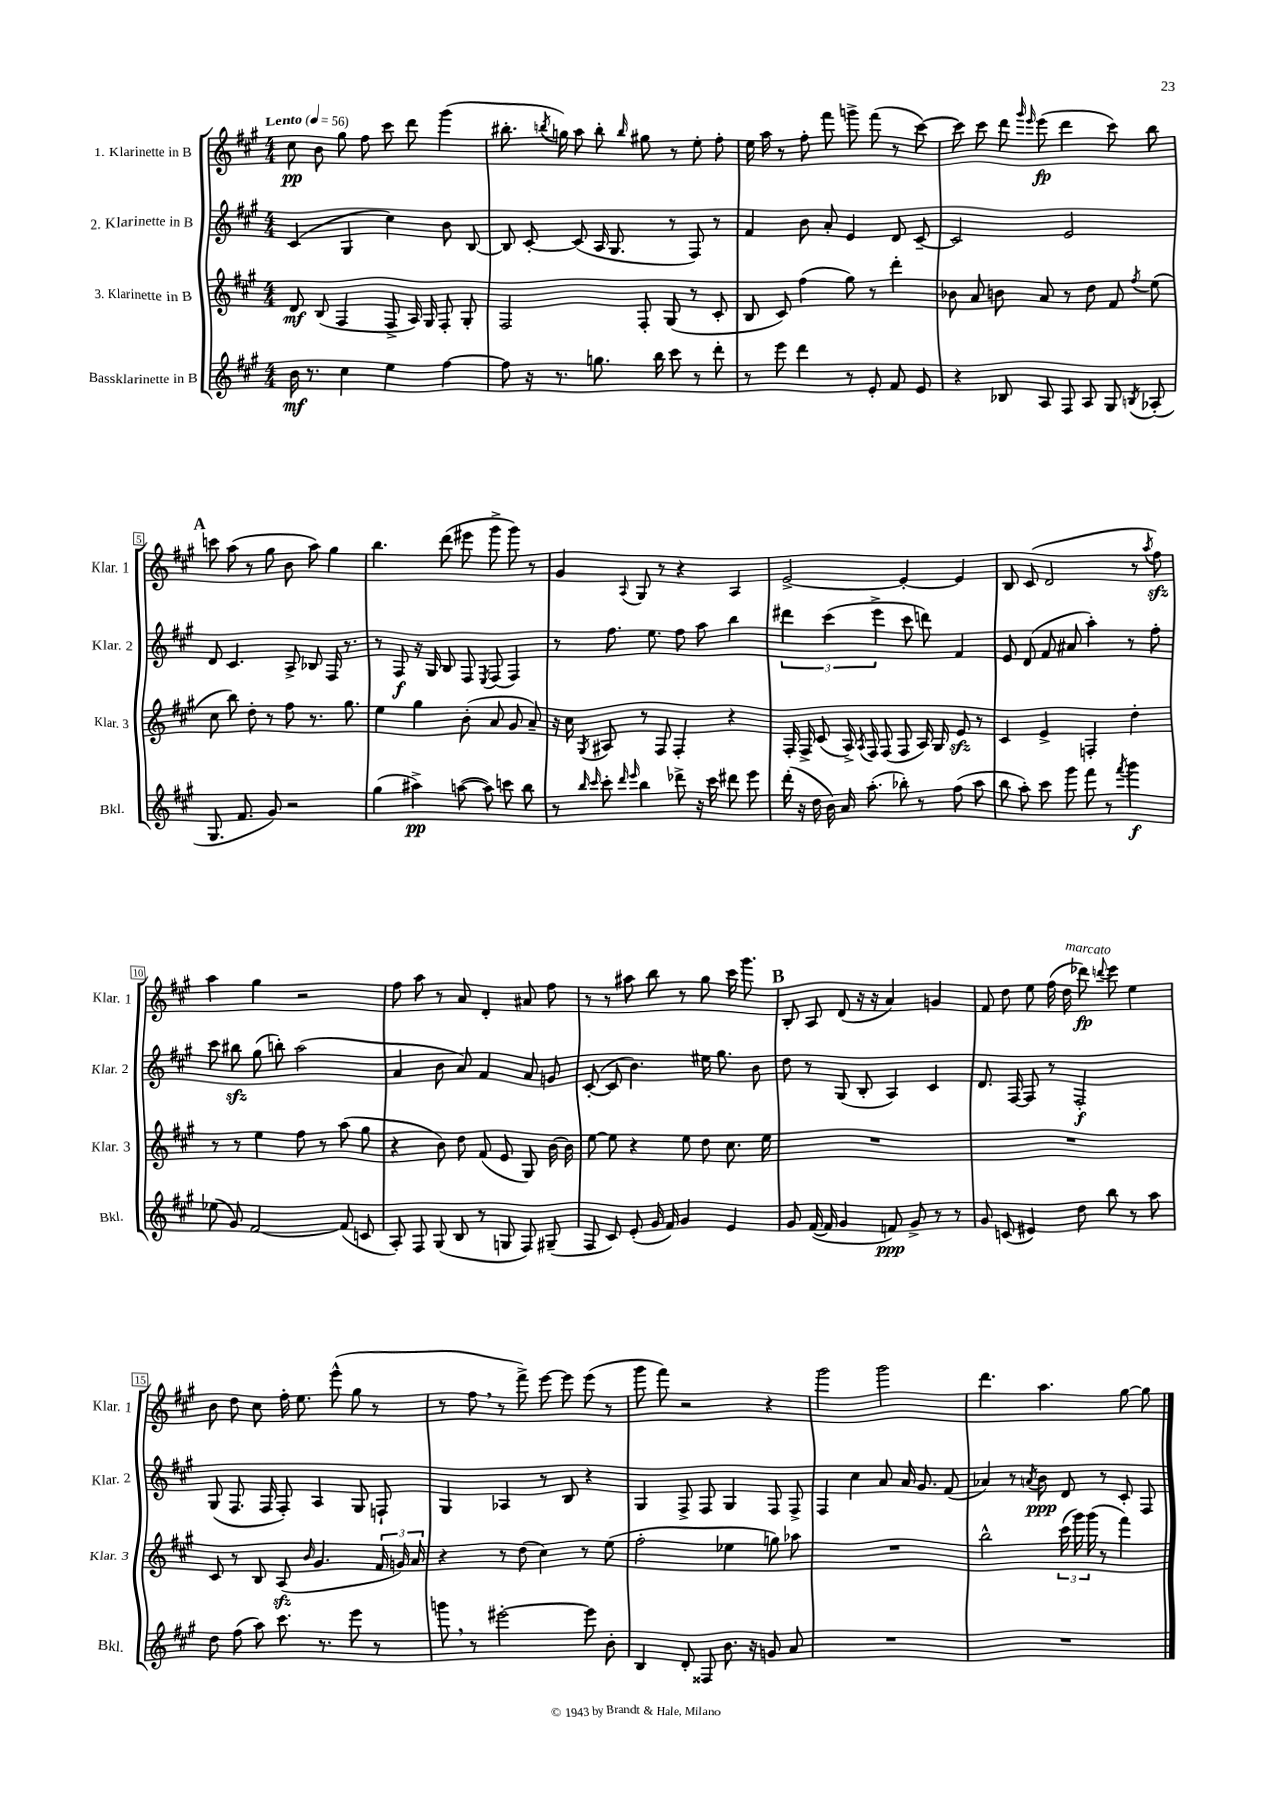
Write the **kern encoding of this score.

**kern	**dynam	**kern	**dynam	**kern	**dynam	**kern	**dynam
*part4	*part4	*part3	*part3	*part2	*part2	*part1	*part1
*staff4	*staff4	*staff3	*staff3	*staff2	*staff2	*staff1	*staff1
*I"Bassklarinette in B	*	*I"3. Klarinette in B	*	*I"2. Klarinette in B	*	*I"1. Klarinette in B	*
*I'Bkl.	*	*I'Klar. 3	*	*I'Klar. 2	*	*I'Klar. 1	*
*clefG2	*	*clefG2	*	*clefG2	*	*clefG2	*
*k[f#c#g#]	*	*k[f#c#g#]	*	*k[f#c#g#]	*	*k[f#c#g#]	*
*M4/4	*	*M4/4	*	*M4/4	*	*M4/4	*
*MM56	*	*MM56	*	*MM56	*	*MM56	*
=1	=1	=1	=1	=1	=1	=1	=1
!	!	!	!	!	!	!LO:TX:a:B:t=Lento	!
16b\	mf	8d/	mf	(4c#/	.	8cc#\	pp
8.r	.	.	.	.	.	.	.
.	.	(8B/	.	.	.	8b\	.
4cc#\	.	4F#/	.	4G#/	.	8gg#\	.
.	.	.	.	.	.	8ff#\	.
4ee\	.	8F#^/	.	4cc#\)	.	8ccc#\	.
.	.	16A/)	.	.	.	8ddd\	.
.	.	16G#/	.	.	.	.	.
[4ff#\	.	8F#'/	.	8b\	.	(4ggg#\	.
.	.	8G#'/	.	[8B/	.	.	.
=2	=2	=2	=2	=2	=2	=2	=2
8ff#\]	.	2F#/	.	8B/]	.	8.bb#X'\	.
16r	.	.	.	[8c#'/	.	.	.
.	.	.	.	.	.	8qbbn/	.
8.r	.	.	.	.	.	16ggn\)	.
.	.	.	.	(8c#/]	.	8aa\	.
8.ggn\	.	.	.	16A/	.	8bb'\	.
.	.	.	.	8.G#/	.	.	.
.	.	.	.	.	.	16qqbb/	.
.	.	8F#'/	.	.	.	8gg#X\	.
16bb\	.	.	.	.	.	.	.
8ccc#\	.	(8G#/	.	8r	.	8r	.
8r	.	8r	.	8F#/)	.	8ee'\	.
8ddd'\	.	8c#'/	.	8r	.	8ff#'\	.
=3	=3	=3	=3	=3	=3	=3	=3
8r	.	8B/	.	4f#/	.	16ee\	.
.	.	.	.	.	.	16aa\	.
8eee\	.	8c#/)	.	.	.	8r	.
4ddd\	.	(4ff#\	.	8b\	.	8ff#'\	.
.	.	.	.	8a'/	.	8fff#\	.
8r	.	8gg#\)	.	4e/	.	8gggn^\	.
8e'/	.	8r	.	.	.	(8fff#\	.
8f#/	.	4ddd'\	.	8d/	.	8r	.
8e/	.	.	.	[8c#~/	.	[8ccc#\)	.
=4	=4	=4	=4	=4	=4	=4	=4
4r	.	8b-X\	.	2c#/]	.	8ccc#\]	.
.	.	8a/	.	.	.	8ccc#\	.
8B-X/	.	8bn\	.	.	.	8ddd\	.
.	.	.	.	.	.	16qqggg#/	.
.	.	.	.	.	.	16qqeee/	.
8A/	.	8a/	.	.	.	(8eee\	fp
8F#/	.	8r	.	2e/	.	4ddd\	.
8A/	.	8dd\	.	.	.	.	.
8G#/	.	8f#/	.	.	.	8ccc#\)	.
8qBn/	.	8qff#/	.	.	.	.	.
(8A-X'/	.	(8ee\	.	.	.	8bb\	.
!!LO:LB:g=z
!!LO:REH:place=s1:t=A
=5	=5	=5	=5	=5	=5	=5	=5
8.G#/	.	8cc#\	.	8d/	.	8cccn\	.
.	.	8bb\)	.	4.c#/	.	(8aa\	.
8.f#/	.	.	.	.	.	.	.
.	.	8dd'\	.	.	.	8r	.
8g#/)	.	8r	.	.	.	8gg#\	.
2r	.	8ff#\	.	8A^/	.	8b\	.
.	.	8.r	.	8B-X/	.	8aa\)	.
.	.	.	.	16F#/	.	4gg#\	.
.	.	8.gg#\	.	8.r	.	.	.
=6	=6	=6	=6	=6	=6	=6	=6
(4gg#\	.	4ee\	.	8r	.	4.bb\	.
.	.	.	.	8F#/	f	.	.
4aa#X^\)	pp	4gg#\	.	16r	.	.	.
.	.	.	.	16G#/	.	.	.
.	.	.	.	8B/	.	(8ddd\	.
([8aan\	.	(8b'\	.	8F#/	.	8eee#X\	.
.	.	.	.	8qE/	.	.	.
8aa\])	.	8a/	.	(8F#/	.	8ggg#^\	.
8cccn\	.	8g#/	.	4F#/)	.	8ggg#\)	.
8bb\	.	8a~/)	.	.	.	8r	.
=7	=7	=7	=7	=7	=7	=7	=7
8r	.	16r	.	8r	.	4g#/	.
.	.	16cc#\	.	.	.	.	.
16qqbb/	.	.	.	.	.	.	.
16qqccc#/	.	8qG#/	.	.	.	.	.
8ccc#'\	.	8A#X/	.	8.ff#\	.	.	.
16qqddd/	.	.	.	.	.	.	.
16qqeee/	.	.	.	.	.	8qqA/	.
4bb\	.	8r	.	.	.	8G#/	.
.	.	.	.	8.ee\	.	.	.
.	.	8F#/	.	.	.	8r	.
8ddd-X^\	.	4F#'/	.	8ff#\	.	4r	.
16r	.	.	.	8aa\	.	.	.
16ccc#\	.	.	.	.	.	.	.
8ddd#X\	.	4r	.	4bb\	.	4A/	.
8eee\	.	.	.	.	.	.	.
=8	=8	=8	=8	=8	=8	=8	=8
(16ddd'\	.	16F#'/	.	6ddd#X\	.	[2e^/	.
16r	.	16F#^/	.	.	.	.	.
16dd\	.	(8c#/	.	.	.	.	.
.	.	.	.	(6ccc#\	.	.	.
16b\)	.	.	.	.	.	.	.
16a/	.	16A^/)	.	.	.	.	.
.	.	8qA/	.	.	.	.	.
(8.aa'\	.	16F#/	.	.	.	.	.
.	.	.	.	6eee^\	.	.	.
.	.	(8F#/	.	.	.	.	.
8bb-X'\)	.	8F#/	.	8ccc#\	.	4e'/_	.
8r	.	16A/)	.	8dddn\)	.	.	.
.	.	16G#/	.	.	.	.	.
(8ff#\	.	8ezz/	.	4f#/	.	4e/]	.
8aa\	.	8r	.	.	.	.	.
=9	=9	=9	=9	=9	=9	=9	=9
8bb\	.	4c#/	.	8e/	.	8B/	.
8aa'\)	.	.	.	(8d/	.	(8c#/	.
8ccc#\	.	4e^/	.	8f#/	.	2d/	.
8ggg#\	.	.	.	8a#X/	.	.	.
8fff#\	.	4Fn'/	.	4aa'\)	.	.	.
8r	.	.	.	.	.	.	.
8qfff#/	.	.	.	.	.	.	.
4ggg#\	f	4dd'\	.	8r	.	8r	.
.	.	.	.	.	.	8qaa/	.
.	.	.	.	8ff#'\	.	8ff#zz\)	.
!!LO:LB:g=z
=10	=10	=10	=10	=10	=10	=10	=10
(8ee-X\	.	8r	.	8ccc#\	.	4aa\	.
8g#/)	.	8r	.	8bb#Xzz\	.	.	.
[2f#/	.	4ee\	.	(8gg#\	.	4gg#\	.
.	.	.	.	8bbn'\)	.	.	.
.	.	8ff#\	.	(2aa\	.	2r	.
.	.	8r	.	.	.	.	.
(8f#/]	.	(8aa\	.	.	.	.	.
8cn/	.	8gg#\	.	.	.	.	.
=11	=11	=11	=11	=11	=11	=11	=11
8A'/)	.	4r	.	4a/	.	8ff#\	.
8F#/	.	.	.	.	.	8aa\	.
(8G#/	.	8b\)	.	8b\	.	8r	.
8B/	.	8dd\	.	8a/)	.	8a/	.
8r	.	(8f#/	.	4f#/	.	4d'/	.
8Gn/	.	8e/	.	.	.	.	.
8F#/)	.	8G#/)	.	8a/	.	8a#X/	.
(8G#X~/	.	[16b\	.	8gn/	.	8ff#\	.
.	.	16b\]	.	.	.	.	.
=12	=12	=12	=12	=12	=12	=12	=12
8F#/	.	[8ee\	.	([8c#'/	.	8r	.
8c#/)	.	8ee\]	.	8c#/]	.	8r	.
(8e'/	.	4r	.	4.b\)	.	8aa#X\	.
16g#/	.	.	.	.	.	8bb\	.
16f#/)	.	.	.	.	.	.	.
4g#/	.	8ee\	.	.	.	8r	.
.	.	8dd\	.	16ee#X\	.	8gg#\	.
.	.	.	.	8.gg#\	.	.	.
4e/	.	8.cc#\	.	.	.	16ccc#\	.
.	.	.	.	.	.	8.ggg#\	.
.	.	.	.	8b\	.	.	.
.	.	16ee\	.	.	.	.	.
!!LO:REH:place=s1:t=B
=13	=13	=13	=13	=13	=13	=13	=13
8g#/	.	1r	.	8dd\	.	8B'/	.
([16f#/	.	.	.	8r	.	8A/	.
16f#/]	.	.	.	.	.	.	.
4g#/	.	.	.	(8G#/	.	(8d/	.
.	.	.	.	8B'/	.	16r	.
.	.	.	.	.	.	16r	.
8fn/)	ppp	.	.	4A/)	.	4a/)	.
8g#^/	.	.	.	.	.	.	.
8r	.	.	.	4c#/	.	4gn/	.
8r	.	.	.	.	.	.	.
=14	=14	=14	=14	=14	=14	=14	=14
8g#/	.	1r	.	8.d/	.	8f#/	.
(8cn/	.	.	.	.	.	8dd\	.
.	.	.	.	[16F#/	.	.	.
4e#X/)	.	.	.	8F#/]	.	8ee\	.
.	.	.	.	8r	.	(16ff#\	.
!	!	!	!	!	!	!LO:TX:a:i:t=marcato	!
.	.	.	.	.	.	16dd\	.
8dd\	.	.	.	2F#'/	f	8ddd-X\)	fp
.	.	.	.	.	.	8qqdddn/	.
8bb\	.	.	.	.	.	8eee\	.
8r	.	.	.	.	.	4ee\	.
8aa\	.	.	.	.	.	.	.
!!LO:LB:g=z
=15	=15	=15	=15	=15	=15	=15	=15
8dd\	.	8c#/	.	(8G#/	.	8b\	.
(8ff#\	.	8r	.	8.F#/	.	8dd\	.
8aa\)	.	8B/	.	.	.	8cc#\	.
.	.	.	.	16F#/	.	.	.
8.ccc#\	.	(8Azz/	.	8F#'/)	.	16ff#'\	.
.	.	.	.	.	.	8.ee\	.
.	.	16qqb/	.	.	.	.	.
.	.	4.g#/	.	4A/	.	.	.
8.r	.	.	.	.	.	.	.
.	.	.	.	.	.	(8eee^^\	.
8eee\	.	.	.	8G#/	.	8gg#\	.
8r	.	24f#/	.	8Fn`/	.	8r	.
.	.	24gn/)	.	.	.	.	.
.	.	24a/	.	.	.	.	.
=16	=16	=16	=16	=16	=16	=16	=16
8gggn,\	.	4r	.	4G#/	.	8r	.
8r	.	.	.	.	.	8ff#,\	.
[2eee#X'\	.	8r	.	4A-X/	.	8r	.
.	.	(8dd\	.	.	.	8fff#^\)	.
.	.	4cc#\)	.	8r	.	[8eee\	.
.	.	.	.	8B/	.	8eee\]	.
8eee#\]	.	8r	.	4r	.	(8eee\	.
8b'\	.	(8ee\	.	.	.	8r	.
=17	=17	=17	=17	=17	=17	=17	=17
4B/	.	2ff#'\	.	4G#/	.	8ggg#\	.
.	.	.	.	.	.	8fff#\)	.
8d'/	.	.	.	8F#^/	.	2r	.
8F##X/	.	.	.	8F#/	.	.	.
8.b\	.	4ee-X\	.	4G#/	.	.	.
16r	.	.	.	.	.	.	.
8gn/	.	8ggn\)	.	8F#/	.	4r	.
8a/	.	8aa-X\	.	8F#^/	.	.	.
=18	=18	=18	=18	=18	=18	=18	=18
1r	.	1r	.	4F#/	.	2ggg#\	.
.	.	.	.	4cc#\	.	.	.
.	.	.	.	8a/	.	2ggg#\	.
.	.	.	.	16a/	.	.	.
.	.	.	.	8.g#/	.	.	.
.	.	.	.	(8f#/	.	.	.
=19	=19	=19	=19	=19	=19	=19	=19
1r	.	2bb^^\	.	4a-X/)	.	4.ddd\	.
.	.	.	.	8r	.	.	.
.	.	.	.	8qan/	.	.	.
.	.	.	.	8b\	ppp	4.aa\	.
.	.	(24ccc#\	.	8d/	.	.	.
.	.	24ggg#\)	.	.	.	.	.
.	.	(24ggg#\	.	.	.	.	.
.	.	8r	.	8r	.	.	.
.	.	4fff#\)	.	8c#'/	.	[8gg#\	.
.	.	.	.	8F#/	.	8gg#\]	.
==	==	==	==	==	==	==	==
*-	*-	*-	*-	*-	*-	*-	*-
